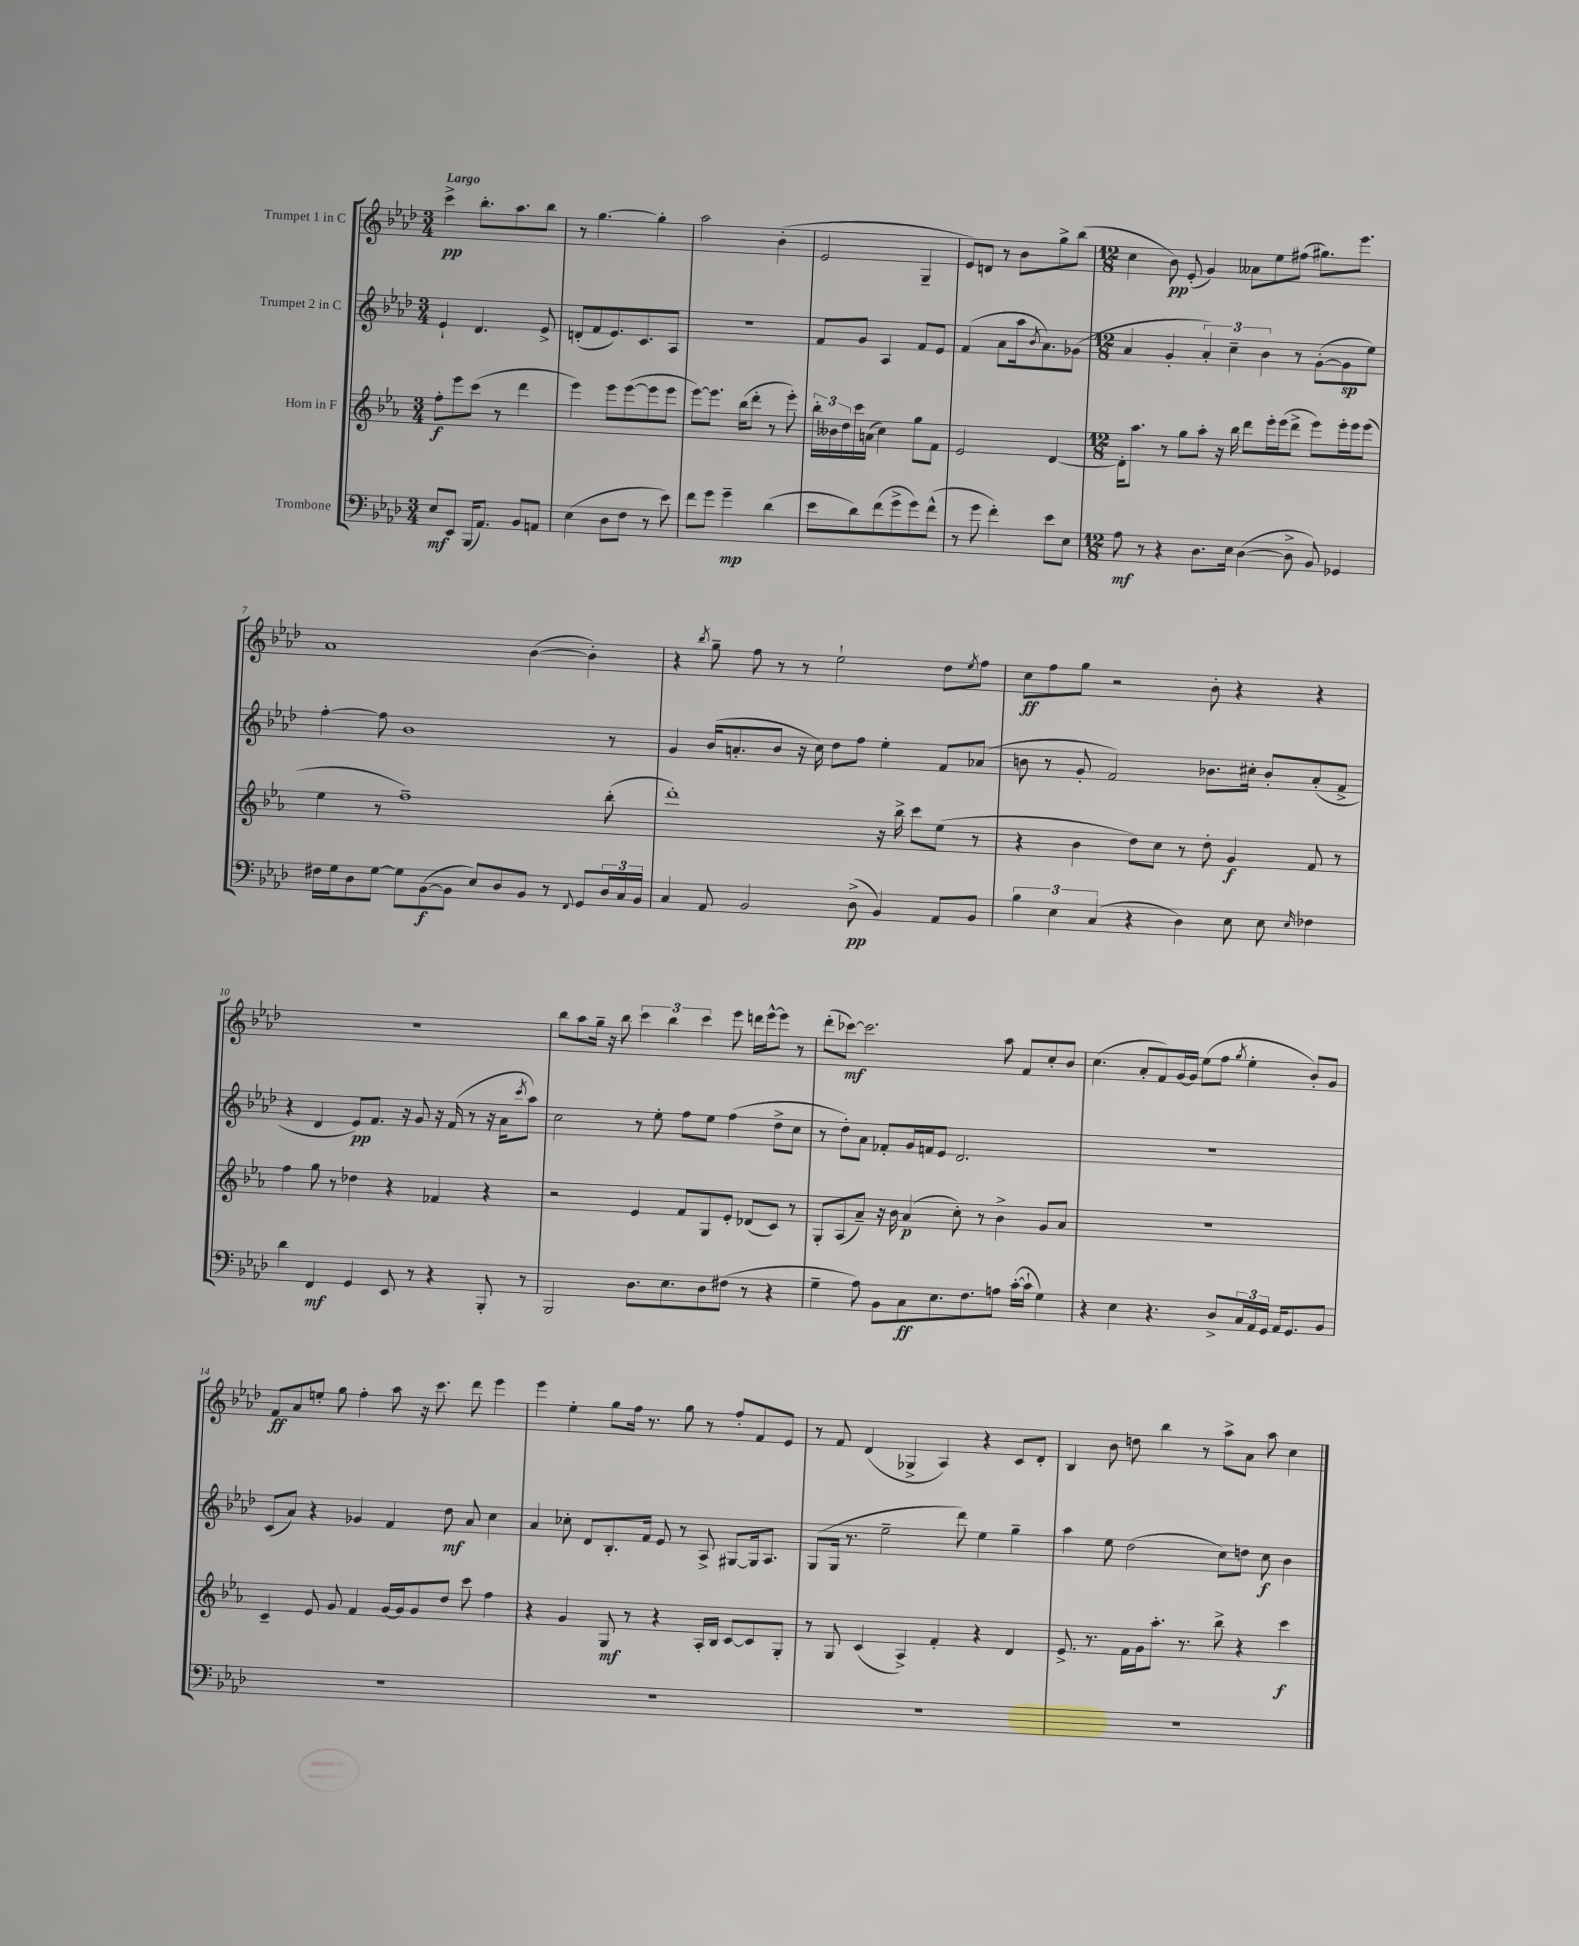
<<
\new StaffGroup <<
\new Staff = "s0" \with { instrumentName = "Trumpet 1 in C" } {
    \clef treble \key aes \major \numericTimeSignature \time 3/4 \tempo "Largo"
    c'''4->\pp bes''8.-. aes''8. bes''8 |
    r8 g''4.~ g''4-. |
    aes''2 bes'4-.( |
    ees'2 g4-- |
    ees'8) d'8 r8 bes'8 g''8-> bes''8( |
    \numericTimeSignature \time 12/8 c''4 bes'8\pp) ees'8-.( g'4) aeses'8 ees''8 fis''8( gis''8.) ees'''8. |
    aes'1 bes'4~( bes'4-.) |
    r4 \acciaccatura { bes''8 } g''8-- f''8 r8 r8 ees''2-! des''8 \acciaccatura { ees''8 } f''8 |
    c''8\ff f''8 g''8 r2 bes'8-. r4 r4 |
    R1. |
    bes''8 aes''8 g''16-- r16 bes''8 \tuplet 3/2 { c'''4 bes''4 c'''4 } ees'''8 d'''16 ees'''16~-^ ees'''8 r8 |
    des'''8-.( ces'''8~\mf) ces'''2. aes''8 f'8 c''8-. bes'8 |
    c''4.( aes'8-. f'8) g'16~ g'16 ees''8( f''8 \acciaccatura { g''8 } ees''4-. bes'8-.) g'8 |
    f'8\ff aes'8 e''8-. g''8 f''4-. aes''8 r16 c'''8. des'''8 ees'''4 |
    ees'''4 ees''4-. g''8 f''16 r8. g''8 r8 f''8-. f'8 ees'8 |
    r8 f'8 des'4( ges4-> aes4) r4 c'8 des'8-. |
    bes4 bes'8 d''8 bes''4 r8 aes''8-> aes'8 aes''8 c''4 \bar "|." |
}
\new Staff = "s1" \with { instrumentName = "Trumpet 2 in C" } {
    \clef treble \key aes \major \numericTimeSignature \time 3/4
    ees'4-! des'4. ees'8-> |
    d'8-.( f'8 ees'8.) c'8. aes8 |
    R2. |
    f'8 g'8 aes4 f'8 ees'8 |
    f'4( aes'8 aes''16 \acciaccatura { bes'8 } aes'8.) ges'8( |
    \numericTimeSignature \time 12/8 aes'4 g'4-. \tuplet 3/2 { aes'4-.) c''4-- bes'4 } r8 g'8~-.( g'8\sp ees''8) |
    f''4~-. f''8 bes'1 r8 |
    g'4 bes'16( a'8.-. bes'8 r16 c''16) des''8 f''8 ees''4-. f'8 aes'8( |
    b'8 r8 g'8-. f'2) bes'8. cis''16-. bes'8-. aes'8-.( f'8-> |
    r4 des'4 ees'8\pp) f'8. r16 g'8 r16 f'16( r8 r16 aes'16 \acciaccatura { c'''8 } aes''8) |
    c''2 r8 ees''8-. f''8 ees''8 f''4( des''8-> c''8 |
    r8 des''8-.) aes'8 fes'8-. g'16 f'16 ees'8 des'2. |
    R1. |
    c'8( aes'8) r4 ges'4 f'4 des''8\mf aes'8 c''4 |
    aes'4 ces''8-. des'8 bes8.-. f'16 ees'8 r8 aes8-> gis8~ gis16 aes8. |
    g8( g16 r8. ees''2-- des'''8) ees''4 g''4-- |
    aes''4 ees''8 des''2( c''8) d''8 c''8\f bes'4 \bar "|." |
}
\new Staff = "s2" \with { instrumentName = "Horn in F" } {
    \clef treble \key ees \major \numericTimeSignature \time 3/4
    f''8-.\f ees'''8 c'''8( r8 d'''4 |
    ees'''4) ees'''8 ees'''8~( ees'''8 ees'''8 |
    ees'''8~) ees'''8. bes''16( d'''8-. r8 ees'''8-.) |
    \tuplet 3/2 { bes''16-. beses'16 d''16 } c'''16 a'16( c''4) g''8 f'8 |
    ees'2 d'4~ |
    \numericTimeSignature \time 12/8 d'16-. aes''8. r8 g''8 aes''8-. r16 bes''16 d'''8 ees'''16-. ees'''16( d'''8-> ees'''8) ees'''16-. ees'''16 ees'''8( |
    ees''4 r8 f''1--) bes''8-.( |
    d'''1-.) r16 bes''16-> c'''8 ees''8( r8 |
    r4 bes'4 d''8) c''8 r8 d''8-. g'4\f f'8 r8 |
    f''4 g''8 r8 des''4 r4 fes'4 r4 |
    r2 ees'4 f'8 g8 ees'8-. des'8( c'8) r8 |
    g8-. aes8( aes'8--) r16 bes'16 aes'4\p( c''8-.) r8 bes'4-> g'8 aes'8 |
    R1. |
    c'4-- ees'8 g'8 f'4 g'16~ g'16 g'8 d''8 c'''8 f''4 |
    r4 g'4 g8\mf r8 r4 aes16-. bes16 c'8~ c'8 g8-. |
    r8 g8 c'4( aes4->) f'4-. r4 d'4 |
    ees'8.-> r8. f'16 g'16 aes''8.-. r8. bes''8-> r4 c'''4\f \bar "|." |
}
\new Staff = "s3" \with { instrumentName = "Trombone" } {
    \clef bass \key aes \major \numericTimeSignature \time 3/4
    ees8\mf ees,8 bes,,16( aes,8.) bes,8 a,8 |
    ees4( des8 f8 r8 ees'8) |
    f'8 g'8 g'4--\mp des'4( |
    ees'8 des'8) f'8( g'8-> g'8) f'8-^( |
    r8 g'8 f'4-.) ees'8 ees8 |
    \numericTimeSignature \time 12/8 aes8\mf r8 r4 des8. ees16 des4~( des8-> bes,8) ges,4 |
    fis16 g16 des8 g8~ g8 bes,8~\f( bes,8 ees8) des8 bes,8 r8 \appoggiatura { f,8 } g,8 \tuplet 3/2 { des16 c16 bes,16 } |
    c4 aes,8 bes,2 des8->\pp( bes,4) aes,8 bes,8 |
    \tuplet 3/2 { bes4 ees4 c4( } r4 des4) ees8 ees8 \grace { ees16 } fes4 |
    des'4 f,4\mf g,4 ees,8 r8 r4 bes,,8-. r8 |
    bes,,2 des8. ees8. des8 fis8( r8 r4 |
    g4-- aes8) bes,8 c8\ff ees8. f8. a8 c'16~-.( c'16-! g4) |
    r4 ees4 r4. des8-> \tuplet 3/2 { c16 aes,16 g,16 } aes,16 g,8. bes,8 |
    R1. |
    R1. |
    R1. |
    R1. \bar "|." |
}
>>
>>
